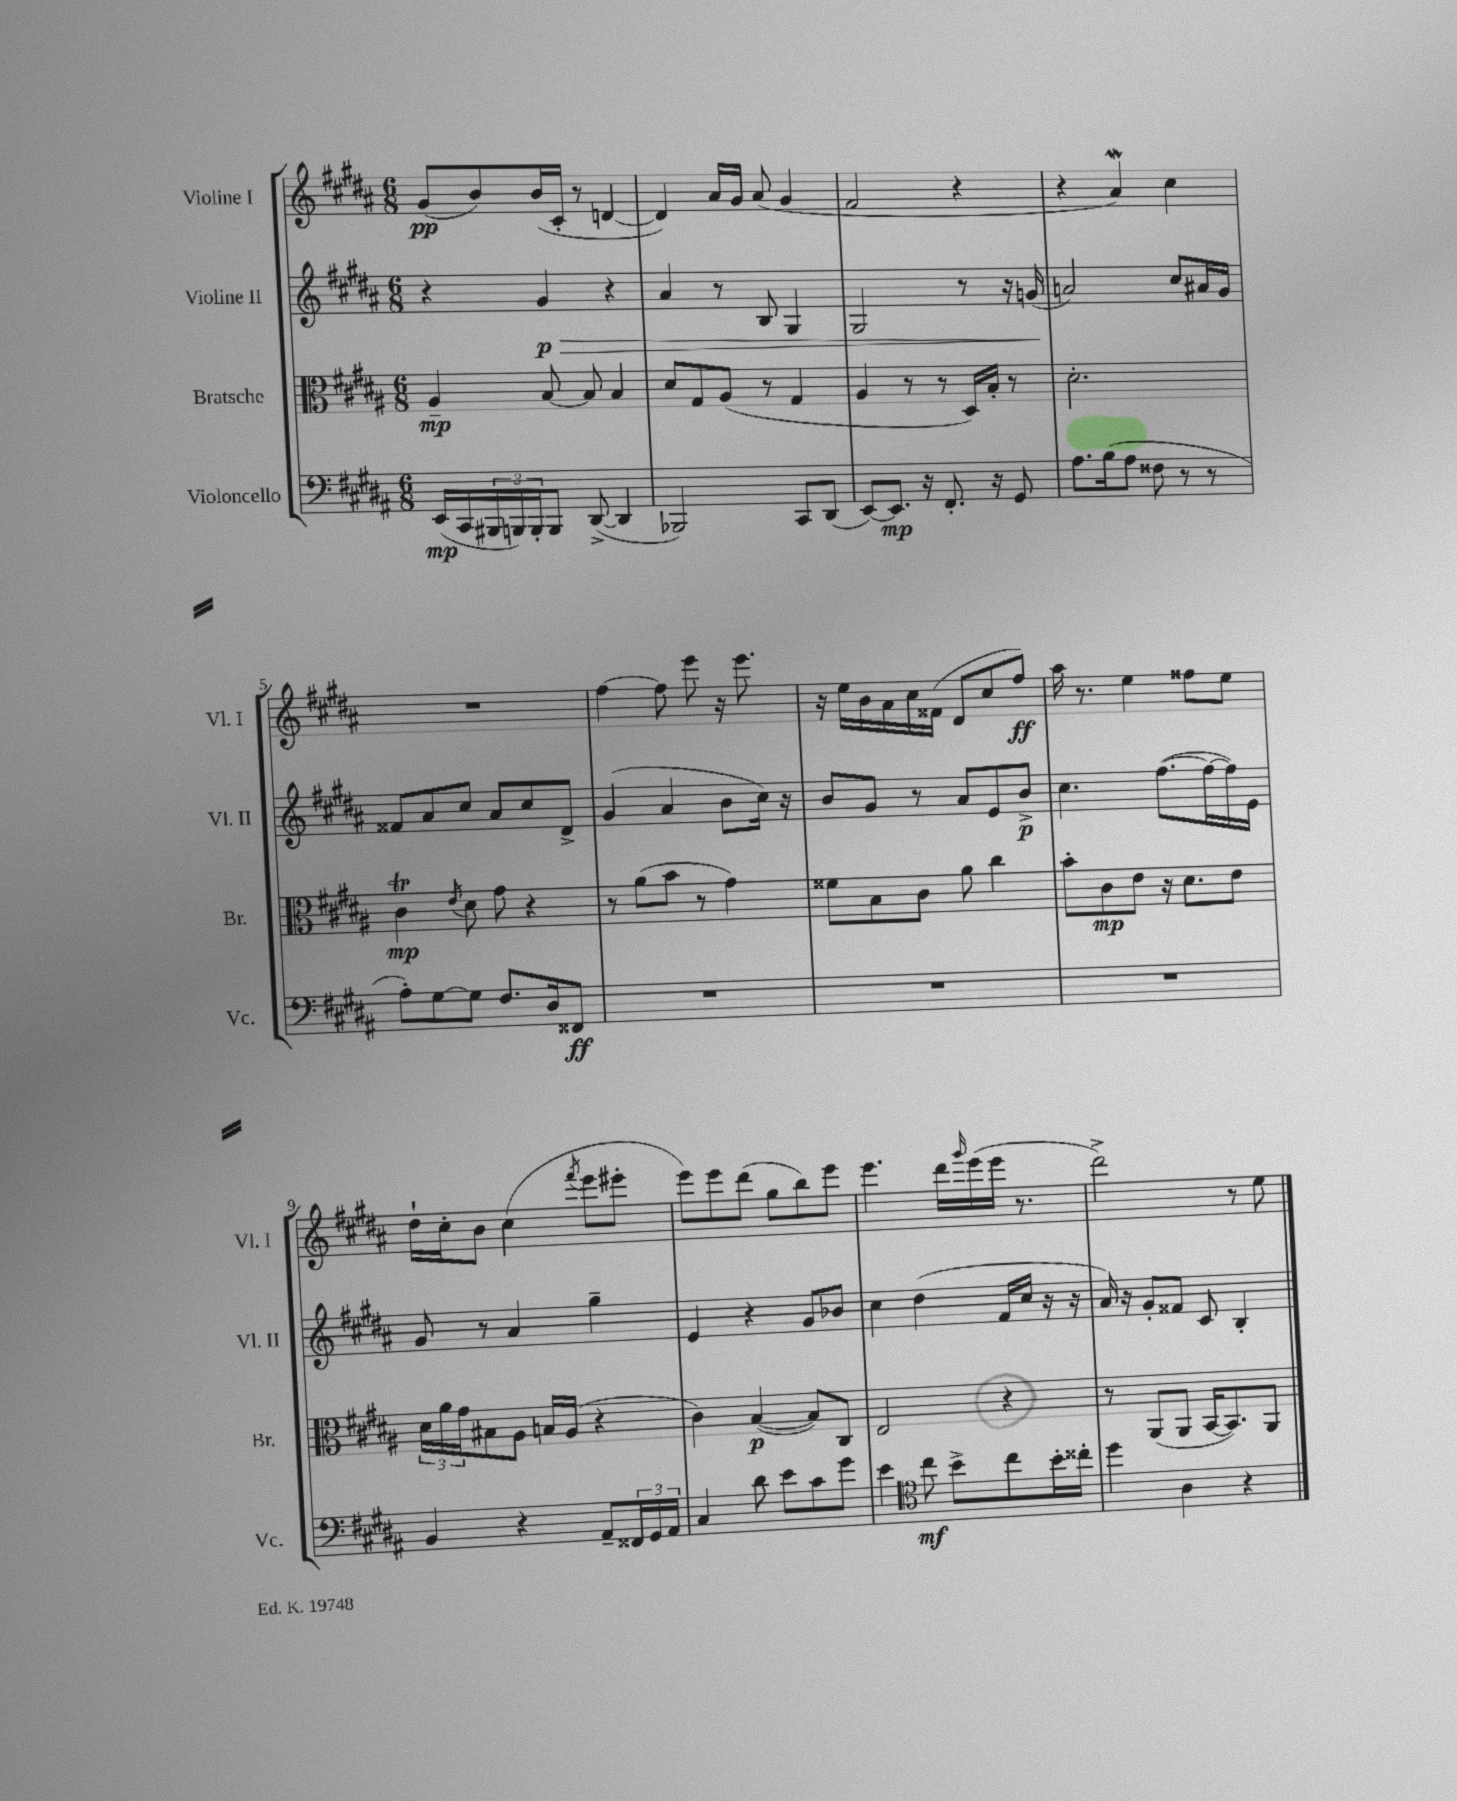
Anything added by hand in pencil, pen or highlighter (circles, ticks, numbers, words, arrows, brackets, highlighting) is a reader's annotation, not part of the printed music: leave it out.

**kern	**kern	**kern	**kern
*staff4	*staff3	*staff2	*staff1
*clefF4	*clefC3	*clefG2	*clefG2
*k[f#c#g#d#a#]	*k[f#c#g#d#a#]	*k[f#c#g#d#a#]	*k[f#c#g#d#a#]
*M6/8	*M6/8	*M6/8	*M6/8
(16EE	4A#~	4r	(8g#
16CC#	.	.	.
24BBB#	.	.	8b)
24BBB)	.	.	.
24BBB'	.	.	.
8BBB	[8B	4g#	(16b
.	.	.	16c#'
([8DD#^	8B]	.	8r
4DD#]	4B	4r	[4d
=	=	=	=
2BBB-)	8d#	4a#	4d])
.	8G#	.	.
.	(8A#	8r	16a#
.	.	.	16g#
.	8r	8B	(8a#
8CC#	4G#	4G#	4g#
(8DD#	.	.	.
=	=	=	=
[8EE)	4A#	2G#	2f#
8.EE]	.	.	.
.	8r	.	.
16r	.	.	.
8.FF#'	8r	.	.
.	16D#)	8r	4r
16r	16B'	.	.
8GG#	8r	16r	.
.	.	(16g	.
=	=	=	=
8.A#	2.d#'	2a)	4r
(16B	.	.	.
8A#	.	.	4a#)
8F##	.	.	.
8r	.	8cc#	4cc#
8r	.	16a#	.
.	.	16g#	.
=	=	=	=
8A#')	4c#	8f##	2.r
[8G#	.	8a#	.
.	8qe	.	.
8G#]	8d#	8cc#	.
8.F#	8g#	8a#	.
.	4r	8cc#	.
16D#	.	.	.
8FF##	.	8d#^	.
=	=	=	=
2.r	8r	(4g#	[4ff#
.	(8a#	.	.
.	8b	4a#	8ff#]
.	8r	.	8eee
.	4g#)	8b	16r
.	.	.	8.eee
.	.	16cc#)	.
.	.	16r	.
=	=	=	=
2.r	8f##	8b	16r
.	.	.	16ee
.	8B	8g#	16b
.	.	.	16a#
.	8c#	8r	16cc#
.	.	.	(16f##
.	8a#	8a#	8d#
.	4cc#	8e	8cc#
.	.	8b^	8ff#)
=	=	=	=
2.r	8b'	4.cc#	16aa#
.	.	.	8.r
.	8c#	.	.
.	8e	.	4ee
.	16r	([8.ff#	.
.	8.d#	.	.
.	.	.	8ff##
.	.	16ff#_	.
.	8e	16ff#])	8ee
.	.	16e	.
=	=	=	=
4BB	24d#	8g#	16dd#`
.	24a#	.	.
.	.	.	16cc#'
.	24g#	.	.
.	8B#	8r	8b
4r	8A#	4a#	(4cc#
.	16B	.	.
.	(16A#	.	.
.	.	.	8qfff#
8AA#~	4r	4gg#~	8eee
24FF##	.	.	8eee#'
24GG#	.	.	.
24AA#	.	.	.
=	=	=	=
4C#	4c#)	4e	8eee)
.	.	.	8eee
8d#	([4B	4r	(8ddd#
8e	.	.	8gg#
8c#	8B])	8g#	8bb)
8g#	8C#	8b-	8eee
=	=	=	=
4e	2E	4cc#	4.eee
*clefC4	*	*	*
8cc#	.	(4dd#	.
8b^	.	.	16ddd#
.	.	.	16qqggg#
.	.	.	(16eee
8cc#	4r	16f#	16eee
.	.	16cc#	8.r
16b'	.	16r	.
16cc##'	.	16r	.
=	=	=	=
4dd#	8r	16a#)	2ddd#^)
.	.	16r	.
.	(8AA#	8g#'	.
4A#	8AA#	8f##	.
.	[16BB	8c#	.
.	8.BB])	.	.
4r	.	4B'	8r
.	8AA#	.	8ee
==	==	==	==
*-	*-	*-	*-
